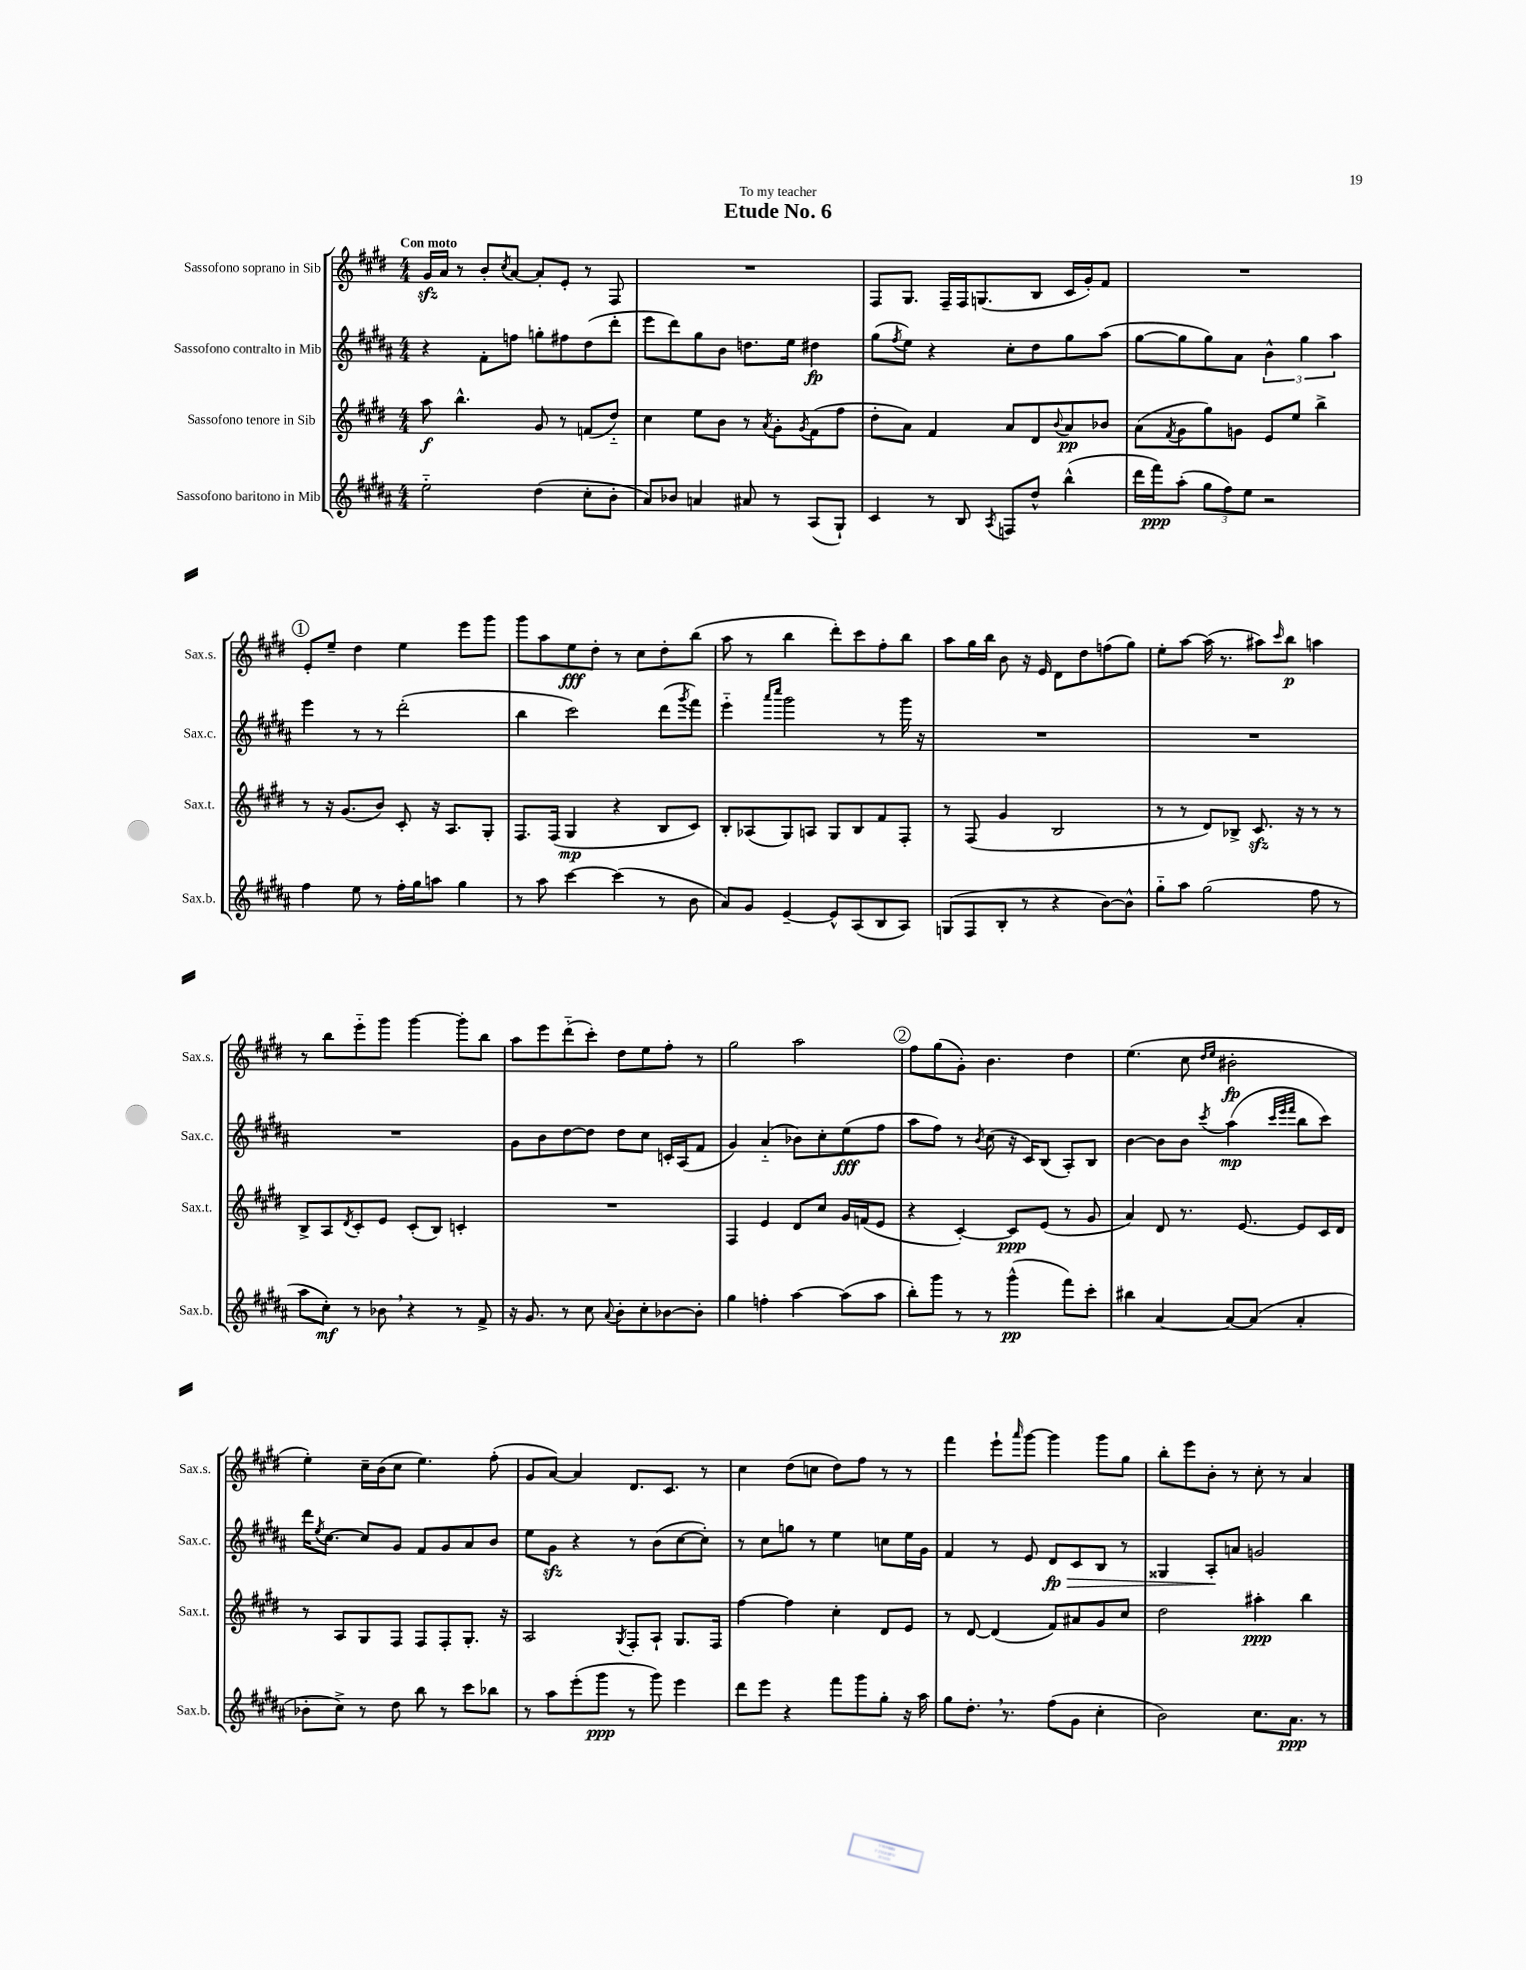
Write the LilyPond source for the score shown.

\header { title = "Etude No. 6" dedication = "To my teacher" }
<<
\new StaffGroup <<
\new Staff = "s0" \with { instrumentName = "Sassofono soprano in Sib" shortInstrumentName = "Sax.s." } {
    \clef treble \key e \major \numericTimeSignature \time 4/4 \tempo "Con moto"
    gis'16\sfz a'16 r8 b'8-. \acciaccatura { cis''8 } a'8~ a'8-. e'8-. r8 fis8 |
    R1 |
    fis8 gis8. fis16-- fis16 g8.( b8 cis'16 gis'16-.) fis'8 |
    R1 |
    \mark \markup { \circle "1" } e'8-. e''8-- dis''4 e''4 e'''8 gis'''8 |
    gis'''8 a''8 e''8\fff dis''8-. r8 cis''8 dis''8-. b''8( |
    a''8 r8 b''4 dis'''8-.) cis'''8 fis''8-. b''8 |
    a''8 gis''16 b''16 b'8 r16 e'16 dis'8 dis''8 f''8( gis''8) |
    e''8-. a''8~ a''16( r8. ais''8) \grace { cis'''16 } b''8\p a''4 |
    r8 b''8 e'''8-_ gis'''8 gis'''4~ gis'''8-. b''8 |
    a''8 e'''8 dis'''8-_( cis'''8-.) dis''8 e''8 fis''8-. r8 |
    gis''2 a''2 |
    \mark \markup { \circle "2" } fis''8 gis''8( gis'8-.) b'4. dis''4 |
    e''4.( cis''8 \grace { dis''16 e''16 } bis'2-.\fp |
    e''4-.) cis''16-- b'16( cis''8 e''4.) fis''8-.( |
    gis'8 a'8~) a'4 dis'8. cis'8. r8 |
    cis''4 dis''8( c''8 dis''8) fis''8 r8 r8 |
    fis'''4 e'''8-! \grace { a'''16 } gis'''8~ gis'''4 gis'''8 gis''8 |
    b''8-. e'''8 b'8-. r8 cis''8-. r8 a'4 \bar "|." |
}
\new Staff = "s1" \with { instrumentName = "Sassofono contralto in Mib" shortInstrumentName = "Sax.c." } {
    \clef treble \key b \major \numericTimeSignature \time 4/4
    r4 fis'8-. f''8 g''8-. fis''8 dis''8( dis'''8-. |
    e'''8 dis'''8) gis''8 b'8 d''8. e''16 dis''4\fp |
    gis''8( \acciaccatura { fis''8 } e''8) r4 cis''8-. dis''8 gis''8 ais''8( |
    gis''8~ gis''8 gis''8) ais'8 \tuplet 3/2 { b'4-^ gis''4 ais''4 } |
    \mark \markup { \circle "1" } e'''4 r8 r8 dis'''2-.( |
    b''4 cis'''2) dis'''8( \acciaccatura { gis'''8 } fis'''8) |
    e'''4-_ \grace { ais'''16 cis''''16 } gis'''2 r8 gis'''16 r16 |
    R1 |
    R1 |
    R1 |
    gis'8 b'8 dis''8~ dis''8 dis''8 cis''8 c'16-. ais16( fis'8 |
    gis'4) ais'4-_( bes'8) cis''8-. e''8\fff( fis''8 |
    \mark \markup { \circle "2" } ais''8 fis''8) r8 \acciaccatura { b'8 } cis''8( r16 cis'16) b8( ais8-.) b8 |
    b'4~ b'8 b'8 \acciaccatura { cis'''8 } ais''4\mp( \grace { cis'''32 e'''32 fis'''32 } b''8 cis'''8) |
    dis'''16 \acciaccatura { e''8 } cis''8.~ cis''8 gis'8 fis'8 gis'8 ais'8 b'8 |
    e''8 gis'8\sfz r4 r8 b'8( cis''8~ cis''8-.) |
    r8 cis''8 g''8 r8 e''4 c''8 e''16 gis'16 |
    fis'4 r8 e'8 dis'8\fp\> cis'8 b8 r8 |
    gisis4 ais8-.\! a'8 g'2 \bar "|." |
}
\new Staff = "s2" \with { instrumentName = "Sassofono tenore in Sib" shortInstrumentName = "Sax.t." } {
    \clef treble \key e \major \numericTimeSignature \time 4/4
    a''8\f b''4.-^ gis'8 r8 f'8( dis''8-_) |
    cis''4 e''8 b'8 r8 \acciaccatura { a'8 } gis'8-. \acciaccatura { gis'8 } fis'8( fis''8 |
    dis''8-. a'8) fis'4 a'8 dis'8 \appoggiatura { b'8 } a'8\pp bes'8 |
    a'8( \acciaccatura { fis'8 } gis'8 gis''8) g'8 e'8 e''8 b''4-> |
    \mark \markup { \circle "1" } r8 r16 gis'8.( b'8) cis'8-. r16 a8. gis8-. |
    fis8. fis16( gis4\mp r4 b8 cis'8) |
    b8-. aes8( gis8) a8 gis8 b8 fis'8 fis8-. |
    r8 fis8( gis'4 b2 |
    r8 r8 dis'8) bes8-> cis'8.\sfz r16 r8 r8 |
    b8-> a8 \acciaccatura { dis'8 } cis'8-. e'8 cis'8-.( b8) c'4-. |
    R1 |
    fis4 e'4 dis'8 cis''8 gis'16 f'16( e'8 |
    \mark \markup { \circle "2" } r4 cis'4~-.) cis'8\ppp e'8( r8 gis'8 |
    a'4) dis'8 r8. e'8.~ e'8 cis'16 dis'16 |
    r8 a8 gis8 fis8 fis8 fis8-. gis8.-. r16 |
    a2 \acciaccatura { gis8 } fis8-. a8-! gis8. fis16 |
    fis''4~ fis''4 cis''4-. dis'8 e'8 |
    r8 dis'8~ dis'4( fis'8) ais'8 gis'8 cis''8 |
    dis''2 ais''4-.\ppp b''4 \bar "|." |
}
\new Staff = "s3" \with { instrumentName = "Sassofono baritono in Mib" shortInstrumentName = "Sax.b." } {
    \clef treble \key b \major \numericTimeSignature \time 4/4
    e''2-_ dis''4( cis''8-. b'8-. |
    ais'8) bes'8 a'4 ais'8 r8 ais8( gis8-!) |
    cis'4 r8 b8 \acciaccatura { ais8 } f8 dis''8-^ b''4-^( |
    dis'''16 fis'''16\ppp) ais''8-.( \tuplet 3/2 { gis''8 fis''8) e''8 } r2 |
    \mark \markup { \circle "1" } fis''4 e''8 r8 fis''16-. gis''16 a''8 gis''4 |
    r8 ais''8 cis'''4~ cis'''4( r8 b'8 |
    ais'8) gis'8 e'4~-- e'8-^ ais8( b8 ais8) |
    g8( fis8 b8-. r8 r4 b'8~) b'8-^ |
    gis''8-_ ais''8 gis''2( fis''8 r8 |
    ais''8 cis''8-.\mf) r8 bes'8 \breathe r4 r8 fis'8-> |
    r16 gis'8. r8 cis''8 \appoggiatura { ais'8 } b'8-. cis''8-. bes'8~ bes'8-. |
    gis''4 f''4-. ais''4~ ais''8( ais''8 |
    \mark \markup { \circle "2" } b''8-.) gis'''8 r8 r8 gis'''4-^\pp( fis'''8) cis'''8-. |
    bis''4 ais'4~ ais'8~ ais'8( ais'4-. |
    bes'8-. cis''8->) r8 dis''8 b''8 r8 cis'''8 bes''8 |
    r8 ais''8 e'''8-.( gis'''8\ppp r8 gis'''8) e'''4 |
    dis'''8 e'''8 r4 fis'''8 gis'''8 gis''8-. r16 ais''16 |
    gis''8 dis''8.-. \breathe r8. fis''8( gis'8 cis''4-. |
    b'2) cis''8. ais'8.\ppp r8 \bar "|." |
}
>>
>>
\layout { \context { \Score \remove "Bar_number_engraver" } }
